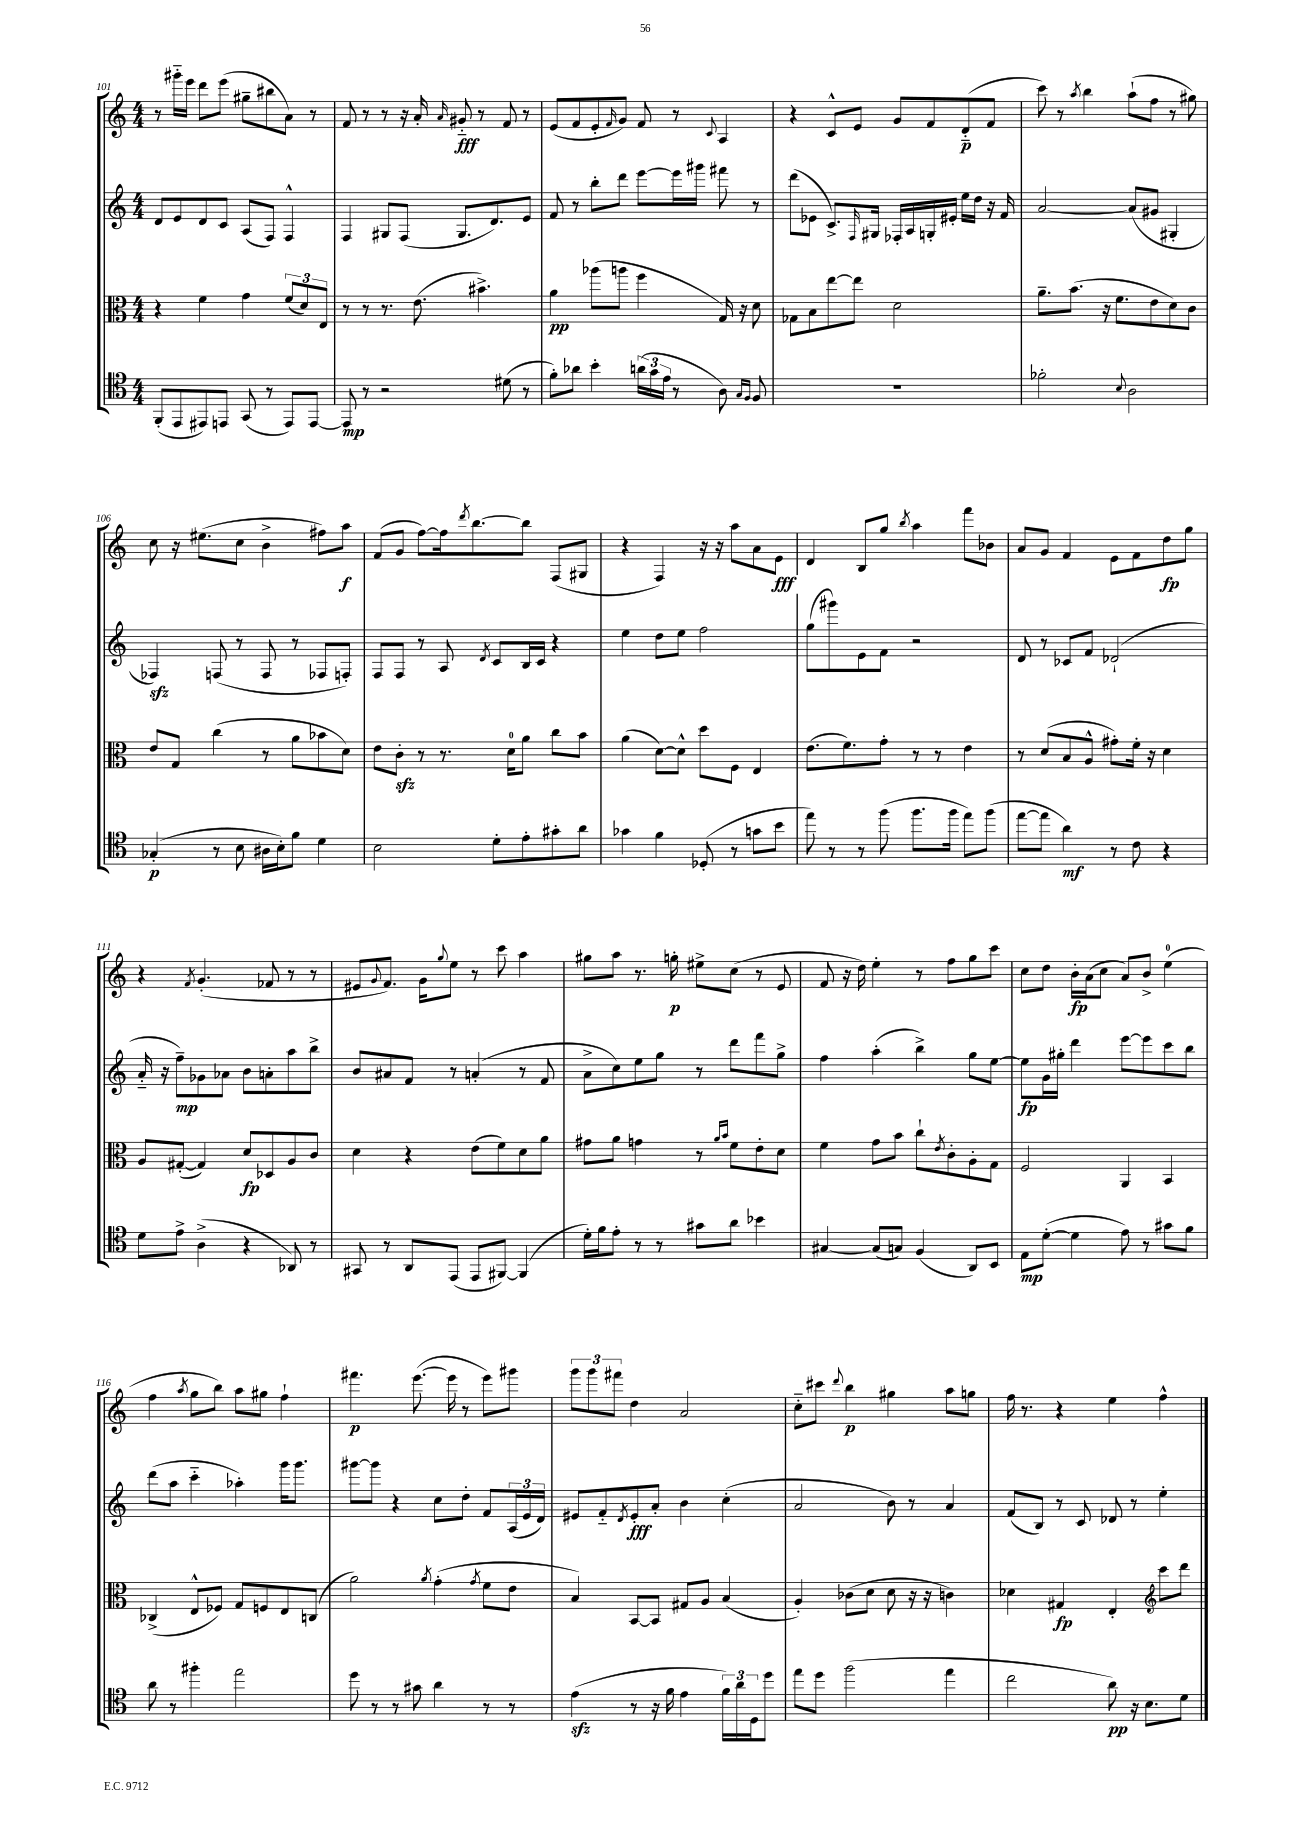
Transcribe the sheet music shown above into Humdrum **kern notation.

**kern	**kern	**kern	**kern
*staff4	*staff3	*staff2	*staff1
*clefC4	*clefC3	*clefG2	*clefG2
*k[]	*k[]	*k[]	*k[]
*M4/4	*M4/4	*M4/4	*M4/4
(8FF'	4r	8d	8r
8EE	.	8e	16ggg#'~
.	.	.	16eee
8EE#)	4f	8d	8ddd
8EE	.	8c	(8eee
(8GG	4g	(8A	8gg#~
8r	.	8F)	8bb#
8EE)	(12f	4F^^	8a)
.	12d)	.	.
[8EE	.	.	8r
.	12E	.	.
=	=	=	=
8EE]	8r	4F	8f
8r	8r	.	8r
2r	8.r	8G#	8r
.	.	(8F	16r
.	(8.e	.	16a'
.	.	.	16qqa
.	.	8.G#	8g#'~
.	4.b#^)	.	8r
.	.	8.d)	.
(8d#	.	.	8f
8r	.	8e	8r
=	=	=	=
8f')	4a	8f	(8e
8a-	.	8r	8f
4b'	(8aa-	8bb'	8e'
.	.	.	16qqf
.	8aa	8ddd	8g)
(24a	4ff	[8eee	8f
24g	.	.	.
24e	.	.	.
8r	.	16eee]	8r
.	.	16ggg#	.
.	.	.	8qqc
8A)	16G)	8fff#	4A
.	16r	.	.
16qqG	.	.	.
16qqF	.	.	.
8F	8d	8r	.
=	=	=	=
1r	8G-	(8ddd	4r
.	8B	8e-	.
.	[8ee	8.c^)	8c^^
.	8ee]	.	8e
.	.	16qqF	.
.	.	16G#	.
.	2d	16F-'	8g
.	.	16A	.
.	.	16G'	8f
.	.	16e#'	.
.	.	16ee	(8d'~
.	.	16dd	.
.	.	16r	8f
.	.	16f	.
=	=	=	=
2f-'	8.a~	[2a	8ccc)
.	.	.	8r
.	(8.b	.	.
.	.	.	8qaa
.	.	.	4bb
.	16r	.	.
.	8.f	.	.
8qqB	.	.	.
2A	.	(8a]	(8aa`
.	8e	8g#	8ff
.	8d)	4G#'	8r
.	8c	.	8gg#)
=	=	=	=
(4G-'	8e	4F-)	8cc
.	8G	.	16r
.	.	.	(8.ee#
8r	(4cc	(8F	.
8B	.	8r	8cc
16A#	8r	8F	4b^
16B')	.	.	.
8f	8a	8r	.
4d	8b-	8F-	8ff#)
.	8d)	8F')	8aa
=	=	=	=
2B	8e	8F	(8f
.	8c'	8F	8g
.	8r	8r	[8ff)
.	8.r	8A	16ff]
.	.	.	8qddd
.	.	.	[8.bb
.	.	8qd	.
8d'	.	8c	.
.	16d	.	.
8e'	8a	16B	8bb]
.	.	16c	.
8g#'	8cc	4r	(8F
8a	8b	.	8G#
=	=	=	=
4g-	(4a	4ee	4r
4f	[8d)	8dd	4F)
.	8d^^]	8ee	.
(8D-'	8dd	2ff	16r
.	.	.	16r
8r	8F	.	8aa
8g	4E	.	8a
8b	.	.	8e
=	=	=	=
8ee)	(8.e	(8gg	4d
8r	.	8ggg#)	.
.	8.f)	.	.
8r	.	8e	8B
(8ff	8g'	8f	8gg
.	.	.	8qbb
8.ff	8r	2r	4aa
.	8r	.	.
16ff	.	.	.
8ee)	4e	.	8fff
(8ff	.	.	8b-
=	=	=	=
[8ee	8r	8d	8a
8ee]	(8d	8r	8g
4a)	8B	8c-	4f
.	8A^^	8f	.
8r	8g#')	(2d-`	8e
8c	16f'	.	8f
.	16r	.	.
4r	4d	.	8dd
.	.	.	8gg
=	=	=	=
8d	8A	16a'~	4r
.	.	16r	.
8e^	([8G#'	8ff~)	.
.	.	.	8qf
(4A^	4G#])	8g-	(4.g'
.	.	8a-	.
4r	8d	8b	.
.	8D-	8a'	8f-
8AA-)	8A	8aa	8r
8r	8c	8bb^	8r
=	=	=	=
8GG#	4d	8b	8e#
.	.	.	8qqg
8r	.	8a#	8.f)
8AA	4r	8f	.
.	.	.	16g
.	.	.	8qqgg
(8EE	.	8r	8ee
8EE	(8e	(4a'	8r
[8FF#)	8f)	.	8ccc
(4FF#]	8d	8r	4aa
.	8a	8f	.
=	=	=	=
16d')	8g#	8a^	8gg#
16f	.	.	.
8e'	8a	8cc)	8aa
8r	4g	8ee	8.r
8r	.	8gg	.
.	.	.	16gg'
8g#	8r	8r	8ee#^
.	16qqa	.	.
.	16qqb	.	.
8a	8f	8ddd	(8cc
4b-	8e'	8fff	8r
.	8d	8gg^	8e
=	=	=	=
[4G#	4f	4ff	8f
.	.	.	16r
.	.	.	16dd)
(8G#]	8g	(4aa'	4ee'
8G)	8b	.	.
(4F	8cc`	4bb^)	8r
.	8qe	.	.
.	8c'	.	8ff
8AA)	8A'	8gg	8gg
8BB	8G	[8ee	8ccc
=	=	=	=
8E	2F	8ee]	8cc
([8d'	.	16g	8dd
.	.	16gg#'	.
4d]	.	4ddd	16b'
.	.	.	(16a
.	.	.	8cc
8e)	4AA	[8eee	8a)
8r	.	8eee]	8b^
8g#	4BB	8ccc	(4ee
8f	.	8bb	.
=	=	=	=
8a	(4C-^	(8ddd	4ff
8r	.	8aa	.
.	.	.	8qaa
4ff#'	8E^^	4ccc'~	8gg
.	8F-)	.	8bb)
2ee	8G	4aa-')	8aa
.	8F	.	8gg#
.	8E	16ggg	4ff`
.	.	8.ggg	.
.	(8C	.	.
=	=	=	=
8dd	2a)	[8ggg#	4.fff#
8r	.	8ggg#]	.
8r	.	4r	.
8g#	.	.	([8.eee
.	8qa	.	.
4a	(4g'	8cc	.
.	.	.	16eee]
.	.	8dd'	8r
.	8qg	.	.
8r	8f	8f	8eee)
8r	8e	(24A	8ggg#
.	.	24e	.
.	.	24d)	.
=	=	=	=
(4e	4B)	8e#	12ggg
.	.	.	12ggg
.	.	8f'~	.
.	.	.	12fff#
.	.	8qd	.
8r	[8BB	8e#'	4dd
16r	8BB]	8a'	.
16f	.	.	.
4e	8G#	4b	2a
.	8A	.	.
24f)	(4B	(4cc'	.
24a	.	.	.
24D	.	.	.
8dd	.	.	.
=	=	=	=
8ee	4A')	2a	8cc'~
8dd	.	.	8ccc#
.	.	.	8qqddd
(2ff	(8c-	.	4bb
.	8d	.	.
.	8d	8b)	4gg#
.	16r	8r	.
.	16r	.	.
4ee	4c)	4a	8aa
.	.	.	8gg
=	=	=	=
2cc	4d-	(8f	16ff
.	.	.	8.r
.	.	8B)	.
.	4G#	8r	4r
.	.	8c	.
8a)	4E'	8d-	4ee
16r	.	8r	.
8.B	.	.	.
*	*clefG2	*	*
.	8ccc	4ee'	4ff^^
8d	8ddd	.	.
==	==	==	==
*-	*-	*-	*-
